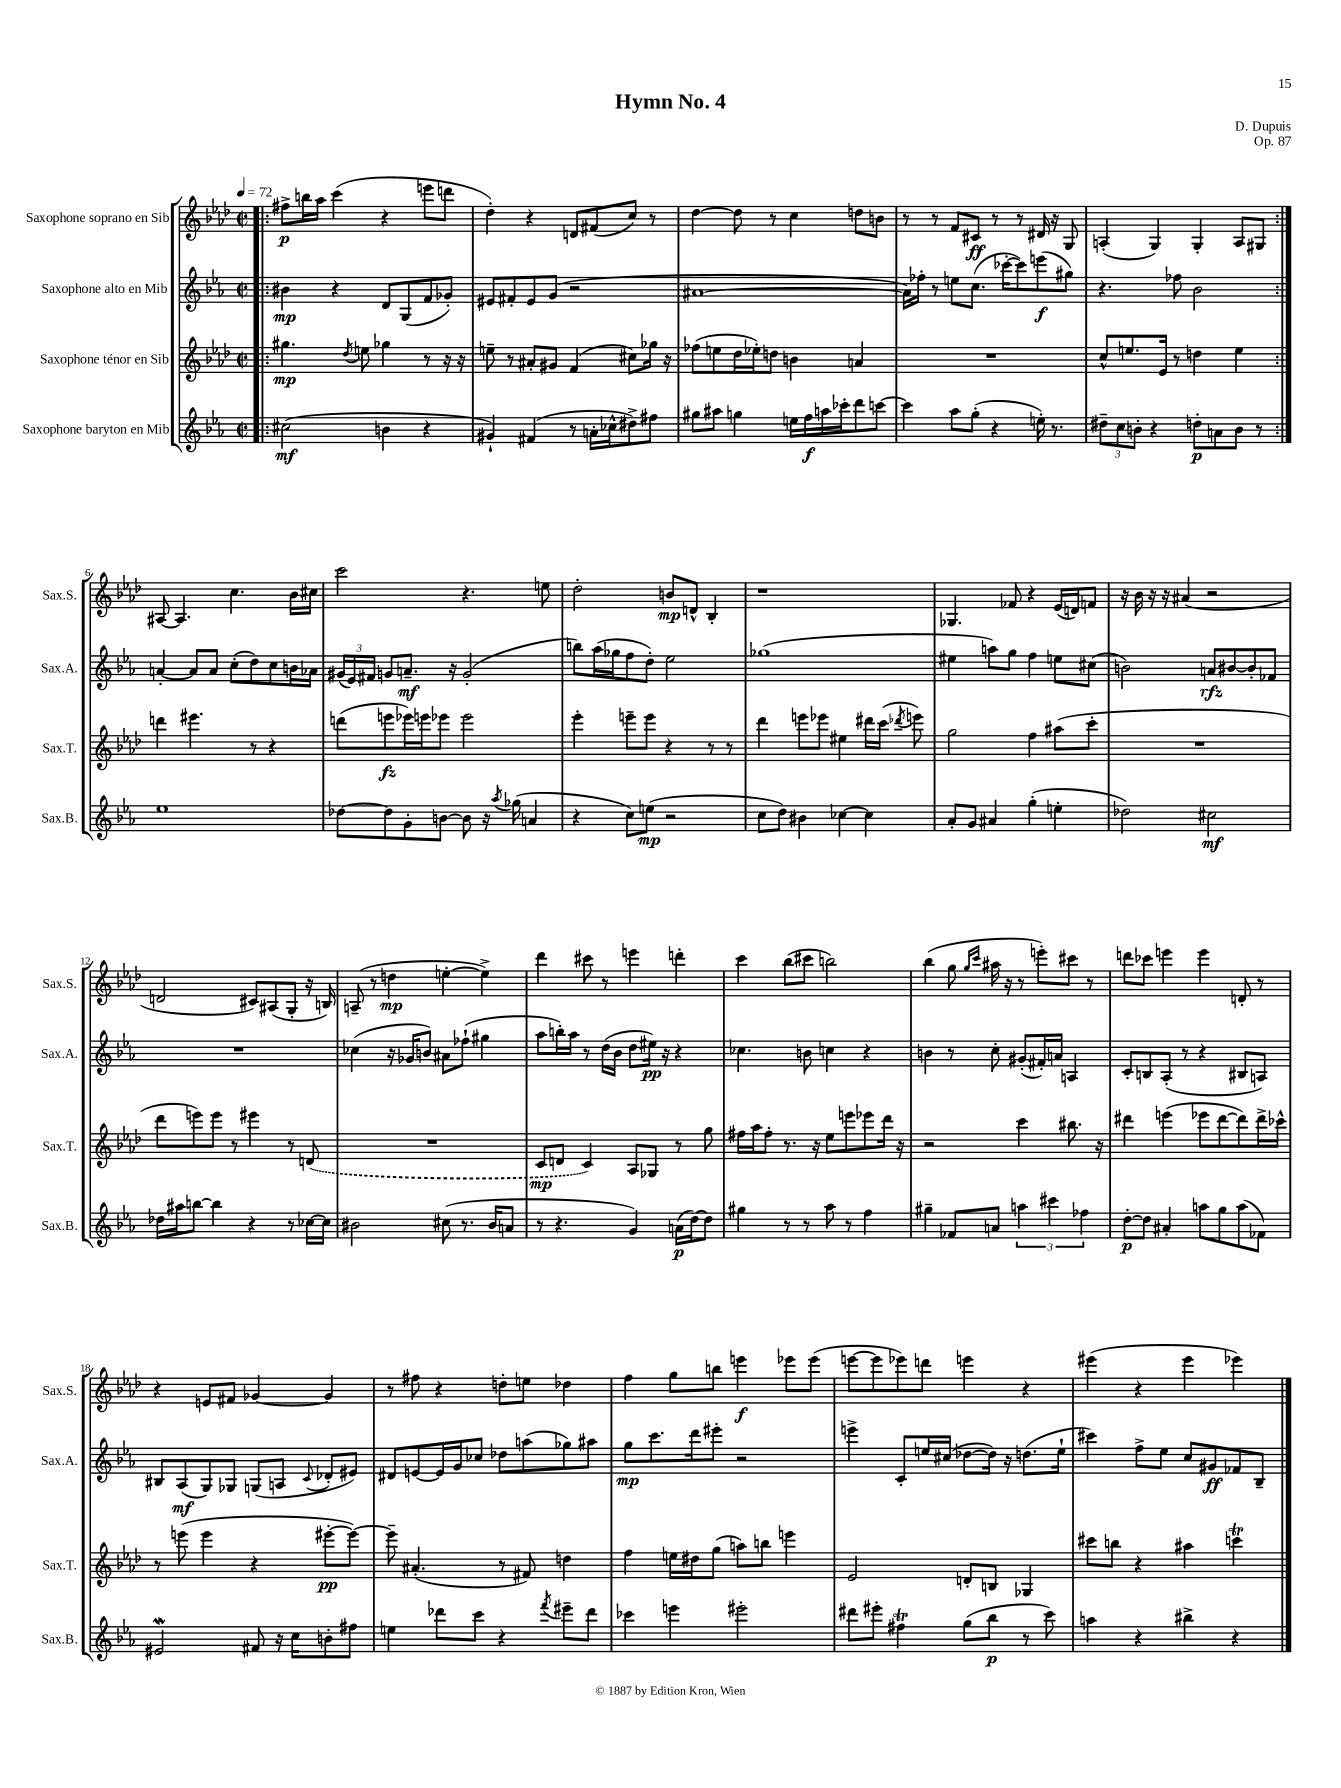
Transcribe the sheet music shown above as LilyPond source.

\header { title = "Hymn No. 4" composer = "D. Dupuis" opus = "Op. 87" }
<<
\new StaffGroup <<
\new Staff = "s0" \with { instrumentName = "Saxophone soprano en Sib" shortInstrumentName = "Sax.S." } {
    \clef treble \key aes \major \defaultTimeSignature \time 2/2 \tempo 4 = 72
    \autoBeamOff \repeat volta 2 { \bar ".|:" fis''8[->\p b''16 aes''16] c'''4( r4 e'''8[ d'''8] |
    des''4-.) r4 d'8[ fis'8( c''8]) r8 |
    des''4~ des''8 r8 c''4 d''8[ b'8] |
    r8 r8 f'8[ cis'8]\ff r8 r8 dis'16 r16 g8 |
    a4-.( g4) g4-. a8[ gis8] | }
    ais8~ ais4. c''4. bes'16[ cis''16] |
    c'''2 r4. e''8 |
    des''2-. b'8[\mp d'8]-^ bes4-. |
    r1 |
    ges4. fes'8 r4 ees'16[( d'16) f'8] |
    r16 bes'16 r16 r16 ais'4( r2 |
    d'2 cis'8[) ais8( g8]-. r16 b16) |
    a8--( r8 d''4\mp e''4~-. e''4->) |
    des'''4 cis'''8 r8 e'''4 d'''4-. |
    c'''4 bes''8[( cis'''8] b''2) |
    bes''4( g''8 \grace { g''16[ c'''16] } ais''16 r16 r8 e'''8[-.) cis'''8] r8 |
    d'''8[ ces'''8] e'''4 e'''4 d'8-. r8 |
    r4 e'8[ fis'8] ges'4~ ges'4 |
    r8 fis''8 r4 d''8[-. e''8] des''4 |
    f''4 g''8[ b''8] e'''4\f ees'''8[ ees'''8]( |
    e'''8[~ e'''8 ees'''8) d'''8] e'''4 r4 |
    eis'''4( r4 eis'''4 ees'''4) \bar "|." |
}
\new Staff = "s1" \with { instrumentName = "Saxophone alto en Mib" shortInstrumentName = "Sax.A." } {
    \clef treble \key ees \major \defaultTimeSignature \time 2/2
    \autoBeamOff \repeat volta 2 { \bar ".|:" bis'4\mp r4 d'8[ g8( f'8 ges'8]-.) |
    eis'8[ fis'8-. eis'8 g'8]( r2 |
    ais'1~ |
    ais'16[) fes''16]-. r8 e''8[ c''8.]( ces'''16[~-. ces'''8) e'''8\f( gis''8]) |
    r4. fes''8 bes'2 | }
    a'4~-. a'8[ a'8] c''8[-.( d''8) c''8 b'16 aes'16] |
    \tuplet 3/2 { gis'16[( ees'16) fis'16] } g'8[ a'8.]--\mf r16 g'2-.( |
    b''8[) aes''16( ges''16 f''8 d''8]-.) ees''2 |
    ges''1( |
    eis''4 a''8[) g''8] f''4 e''8[ cis''8]( |
    b'2) a'8[\rfz bis'8~ bis'8-. fes'8] |
    R1 |
    ces''4( r16 ges'16[ b'8]) ais'8[ fes''8]-!( gis''4 |
    aes''8[ b''16-.) aes''16] r8 d''16[( bes'16] d''8[ eis''16]\pp) r16 r4 |
    ces''4. b'8 c''4 r4 |
    b'4 r8 c''8-. gis'8[-.( fis'16-.) a'16] a4 |
    c'8[-. b8 aes8]-.( r8 r4 bis8[ a8]) |
    bis8[ aes8\mf( g8) ges8] g8[( a8] \appoggiatura { c'8 } des'8[-. eis'8]) |
    dis'8[ e'8~ e'16 g'16 ces''8] des''8[ a''8( ges''8) ais''8] |
    g''8[\mp c'''8. d'''16 eis'''8]-. r2 |
    e'''4-> c'8[-. e''16 cis''16]( des''8[~ des''16]) r16 d''8.[( e''16]-! |
    cis'''4) f''8[-> ees''8] c''8[ gis'8\ff fes'8 bes8]-- \bar "|." |
}
\new Staff = "s2" \with { instrumentName = "Saxophone ténor en Sib" shortInstrumentName = "Sax.T." } {
    \clef treble \key aes \major \defaultTimeSignature \time 2/2
    \autoBeamOff \repeat volta 2 { \bar ".|:" gis''4.\mp \acciaccatura { des''8 } e''8 ges''4 r8 r16 r16 |
    e''8-- r8 ais'8[-. gis'8] f'4( cis''8[) ges''16] r16 |
    fes''8[( e''8 des''16 ees''16-.) d''8] b'4 a'4 |
    R1 |
    c''8[-^ e''8. ees'16] r8 d''4 e''4 | }
    d'''4 eis'''4. r8 r4 |
    d'''8[( e'''8\fz ees'''16) e'''16 ees'''8] ees'''2 |
    ees'''4-. e'''8[-- e'''8] r4 r8 r8 |
    des'''4 e'''8[ ees'''8] eis''4 dis'''16[ c'''16]( \acciaccatura { des'''8 } e'''8) |
    g''2 f''4 ais''8[( c'''8]-. |
    R1 |
    des'''8[ e'''8) e'''8] r8 eis'''4 r8 \once \slurDashed d'8( |
    R1 |
    c'8[\mp d'8] c'4) aes8[ ges8] r8 g''8 |
    fis''16[ aes''16 fis''8]-. r8. r16 ees''8[ e'''8 ees'''8 des'''16] r16 |
    r2 c'''4 bis''8. r16 |
    dis'''4 e'''4( ees'''8[ dis'''8~ dis'''8) dis'''16-> ces'''16]-^ |
    r8 e'''8( e'''4 r4 eis'''8[~-.\pp eis'''8]~) |
    eis'''8-- ais'4.-.( r8 fis'8) d''4 |
    f''4 e''16[ dis''16 g''8]( a''8[) b''8] e'''4 |
    ees'2 d'8[-. b8] ges4 |
    cis'''8[ b''8] r4 ais''4 c'''4\trill \bar "|." |
}
\new Staff = "s3" \with { instrumentName = "Saxophone baryton en Mib" shortInstrumentName = "Sax.B." } {
    \clef treble \key ees \major \defaultTimeSignature \time 2/2
    \autoBeamOff \repeat volta 2 { \bar ".|:" cis''2\mf( b'4 r4 |
    gis'4-!) fis'4( r8 a'16[-. ces''16-^ dis''8->) fis''8] |
    gis''8[ ais''8] g''4 e''16[ f''16\f a''16 ces'''16-. d'''8 c'''8]~ |
    c'''4 aes''8[ g''8]-.( r4 e''16-.) r8. |
    \tuplet 3/2 { dis''8[-- c''8 b'8]-. } r4 d''8[-.\p a'8 b'8] r8 | }
    ees''1 |
    des''8[~ des''8 g'8-. b'8]~ b'8 r16 \acciaccatura { aes''8 } ges''16( a'4 |
    r4 c''8[) e''8]\mp( r2 |
    c''8[ d''8]) bis'4 ces''4~ ces''4 |
    aes'8[-. g'8] ais'4 g''4-.( e''4-. |
    des''2) cis''2\mf |
    des''16[ ais''16 b''8]~ b''4 r4 r8 ces''16[~ ces''16] |
    bis'2 cis''8( r8. bis'16[ a'8] |
    r8 r4. g'4) a'16[\p( d''16~) d''8] |
    gis''4 r8 r8 aes''8 r8 f''4 |
    gis''4-- fes'8[ a'8] \tuplet 3/2 { a''4 cis'''4 fes''4 } |
    d''8[~-.\p d''8] ais'4-. a''8[ g''8 a''8( fes'8]) |
    eis'2\mordent fis'8 r16 c''16[ b'8-. fis''8] |
    e''4 des'''8[ c'''8] r4 \acciaccatura { f'''8 } eis'''8[-- des'''8] |
    ces'''4 e'''4 eis'''2-. |
    dis'''8[ eis'''8]-. fis''4\trill g''8[( bes''8]\p r8 c'''8) |
    a''4 r4 bis''4-> r4 \bar "|." |
}
>>
>>
